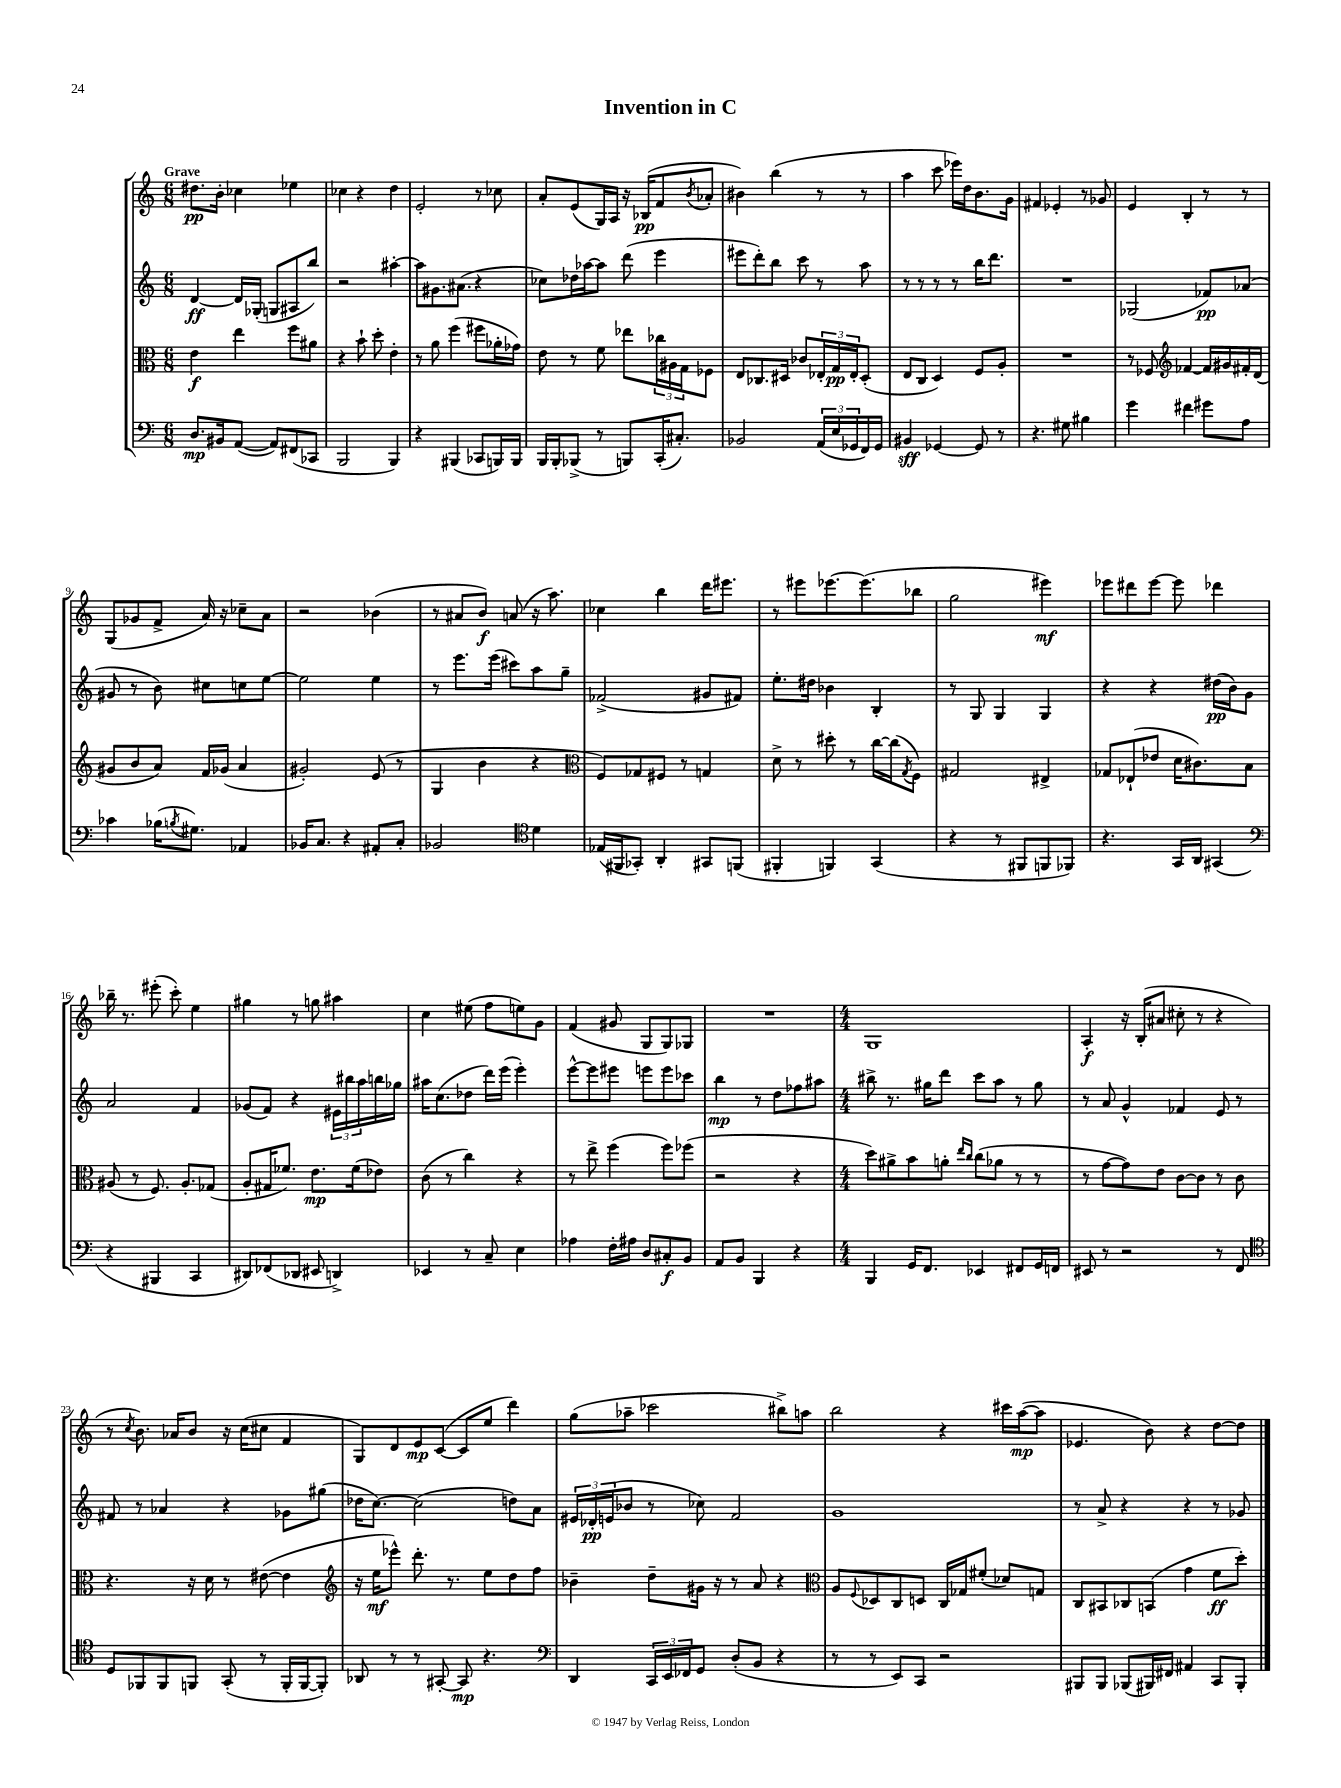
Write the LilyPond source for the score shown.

\header { title = "Invention in C" }
<<
\new StaffGroup <<
\new Staff = "s0" {
    \clef treble \key c \major \numericTimeSignature \time 6/8 \tempo "Grave"
    dis''8.\pp b'16-. ces''4 ees''4 |
    ces''4 r4 d''4 |
    e'2-. r8 ces''8 |
    a'8-. e'8( g16) a16 r16 bes16\pp( f'8 \acciaccatura { b'8 } aes'8-. |
    bis'4) b''4( r8 r8 |
    a''4 c'''8 ees'''16) d''16 b'8. g'16 |
    fis'4 ees'4-. r8 ges'8 |
    e'4 b4-. r8 r8 |
    g8( ges'8 f'8-> a'16) r16 ces''8-- a'8 |
    r2 bes'4( |
    r8 ais'8 b'8\f) a'8( r16 a''8.) |
    ces''4 b''4 d'''16 eis'''8. |
    r8 eis'''8 ees'''8.~ ees'''8.( bes''8 |
    g''2 eis'''4\mf) |
    ees'''8 dis'''8 ees'''8~ ees'''8 des'''4 |
    bes''16-- r8. eis'''8-.( c'''8-.) e''4 |
    gis''4 r8 g''8 ais''4 |
    c''4 eis''8( f''8 e''8) g'8 |
    f'4( gis'8 g8 g8) ges8 |
    R2. |
    \numericTimeSignature \time 4/4 g1 |
    a4-.\f r16 b16-.( ais'8 cis''8-. r8 r4 |
    r8 \acciaccatura { c''8 } b'8.) aes'16 b'8 r16 c''16( cis''8 f'4 |
    g8) d'8 e'8\mp c'8~( c'8 e''8 d'''4) |
    g''8( aes''8-- ces'''2 bis''8->) a''8 |
    b''2 r4 cis'''16 a''16~\mp( a''8 |
    ees'4. b'8) r4 d''8~ d''8 \bar "|." |
}
\new Staff = "s1" {
    \clef treble \key c \major \numericTimeSignature \time 6/8
    d'4~\ff d'16 ges16-.( g8 ais8 b''8) |
    r2 ais''4~-. |
    ais''8 gis'8. ais'8.( r4 |
    ces''8) des''16 aes''16~ aes''8 d'''8( e'''4 |
    eis'''8 d'''8-.) b''8 c'''8 r8 a''8 |
    r8 r8 r8 r8 b''16 d'''8. |
    R2. |
    ges2( fes'8\pp) aes'8( |
    gis'8 r8 b'8) cis''8 c''8 e''8~ |
    e''2 e''4 |
    r8 e'''8. e'''16( cis'''8) a''8 g''8-- |
    fes'2->( gis'8 fis'8) |
    e''8.-. dis''16 bes'4 b4-. |
    r8 g8 g4 g4 |
    r4 r4 dis''16\pp( b'16) g'8 |
    a'2 f'4 |
    ges'8( f'8) r4 \tuplet 3/2 { eis'16 bis''16 a''16 } b''16 ges''16 |
    ais''16 c''8.( des''8 d'''16) e'''16( e'''4-.) |
    e'''8~-^ e'''8 eis'''8 e'''8 e'''8 ces'''8 |
    b''4\mp r8 d''8 fes''8 ais''8 |
    \numericTimeSignature \time 4/4 bis''8-> r8. gis''16 d'''8 c'''8 a''8 r8 gis''8 |
    r8 a'8 g'4-^ fes'4 e'8 r8 |
    fis'8 r8 aes'4 r4 ges'8 gis''8( |
    des''16 c''8.~) c''2( d''8) a'8 |
    \tuplet 3/2 { eis'16 des'16-.\pp e'16( } bes'8 r8 ces''8) f'2 |
    g'1 |
    r8 a'8-> r4 r4 r8 ges'8 \bar "|." |
}
\new Staff = "s2" {
    \clef alto \key c \major \numericTimeSignature \time 6/8
    e'4\f e''4 f''8 ais'8 |
    r4 b'8-! d''8-. e'4-. |
    r8 a'8 f''4( fis''8 aes'16-. ges'16) |
    e'8 r8 f'8 ees''8 \tuplet 3/2 { ces''16 ais16 g16 } fes8 |
    e8 ces8. dis16 ces'8 \tuplet 3/2 { ees16-. g16\pp ees16-. } dis8-.( |
    e8 c8 d4) f8 a8-. |
    R2. |
    r8 fes8 \clef treble fes'4~ fes'16 gis'16 fis'16-. d'16( |
    gis'8 b'8 a'8) f'16 ges'16( a'4 |
    gis'2-.) e'8( r8 |
    g4 b'4 r4 |
    \clef alto f8) ges8 fis8 r8 g4 |
    d'8-> r8 dis''8-. r8 c''16~ c''16( \acciaccatura { g8 } f8) |
    gis2 eis4-> |
    ges8 ees8-!( ees'8 d'16 cis'8.) b8 |
    ais8( r8 f8.) ais8.-. ges8( |
    a8-. gis16 fes'8.) e'8.\mp fes'16( ees'8) |
    c'8( r8 c''4) r4 |
    r8 e''8-> f''4( f''8) fes''8( |
    r2 r4 |
    \numericTimeSignature \time 4/4 d''8) ais'8-> b'8 a'8-. \grace { e''16 c''16 } c''8( aes'8 r8 r8 |
    r8 g'8~ g'8) e'8 c'8~ c'8 r8 c'8 |
    r4. r16 d'16 r8 eis'8~( eis'4 |
    \clef treble r16 e''16\mf ees'''8-^) d'''8.-. r8. e''8 d''8 f''8 |
    bes'4-- d''8-- gis'16 r16 r8 a'8 r4 |
    \clef alto a8 \appoggiatura { f8 } des8 c8 d8 c16 ges16 fis'8-.( des'8) g8 |
    c8 bis,8 ces8 b,8( g'4 f'8\ff d''8-.) \bar "|." |
}
\new Staff = "s3" {
    \clef bass \key c \major \numericTimeSignature \time 6/8
    d8.\mp bis,16 a,8~( a,8) fis,8( ces,8 |
    b,,2 b,,4) |
    r4 bis,,4( ces,8 b,,16) b,,16 |
    b,,16 b,,16-. bes,,8->( r8 b,,8) c,16-.( cis8.-.) |
    bes,2 \tuplet 3/2 { a,16( e16 ges,16 } f,16) ges,16 |
    bis,4\sff ges,4~ ges,8 r8 |
    r4. gis8 bis4 |
    g'4 fis'4 gis'8 a8 |
    ces'4 bes16( \acciaccatura { b8 } gis8.) aes,4 |
    bes,16 c8. r4 ais,8-. c8-. |
    bes,2 \clef tenor d'4 |
    ees16( fis,16 ges,8-.) a,4-. gis,8 f,8( |
    fis,4-. f,4) g,4( |
    r4 r8 fis,8 f,8 fes,8) |
    r4. g,16 a,16 gis,4( |
    \clef bass r4 bis,,4 c,4 |
    dis,8) fes,8( des,8 eis,8 d,4->) |
    ees,4 r8 c8-- e4 |
    aes4 f16-. ais16 d8 cis8-.\f b,8 |
    a,8 b,8 b,,4 r4 |
    \numericTimeSignature \time 4/4 b,,4 g,16 f,8. ees,4 fis,8 g,16 f,16 |
    eis,8 r8 r2 r8 f,8 |
    \clef tenor d8 fes,8 fes,8 f,8 g,8-.( r8 f,16-. f,16~ f,8-.) |
    aes,8 r8 r8 gis,8~-. gis,8\mp r4. |
    \clef bass d,4 \tuplet 3/2 { c,16 e,16 fes,16 } g,8 d8-.( b,8 r4 |
    r8 r8 e,8) c,8 r2 |
    bis,,8 bis,,8 bes,,8( bis,,16) fis,16 ais,4 c,8 bis,,8-. \bar "|." |
}
>>
>>
